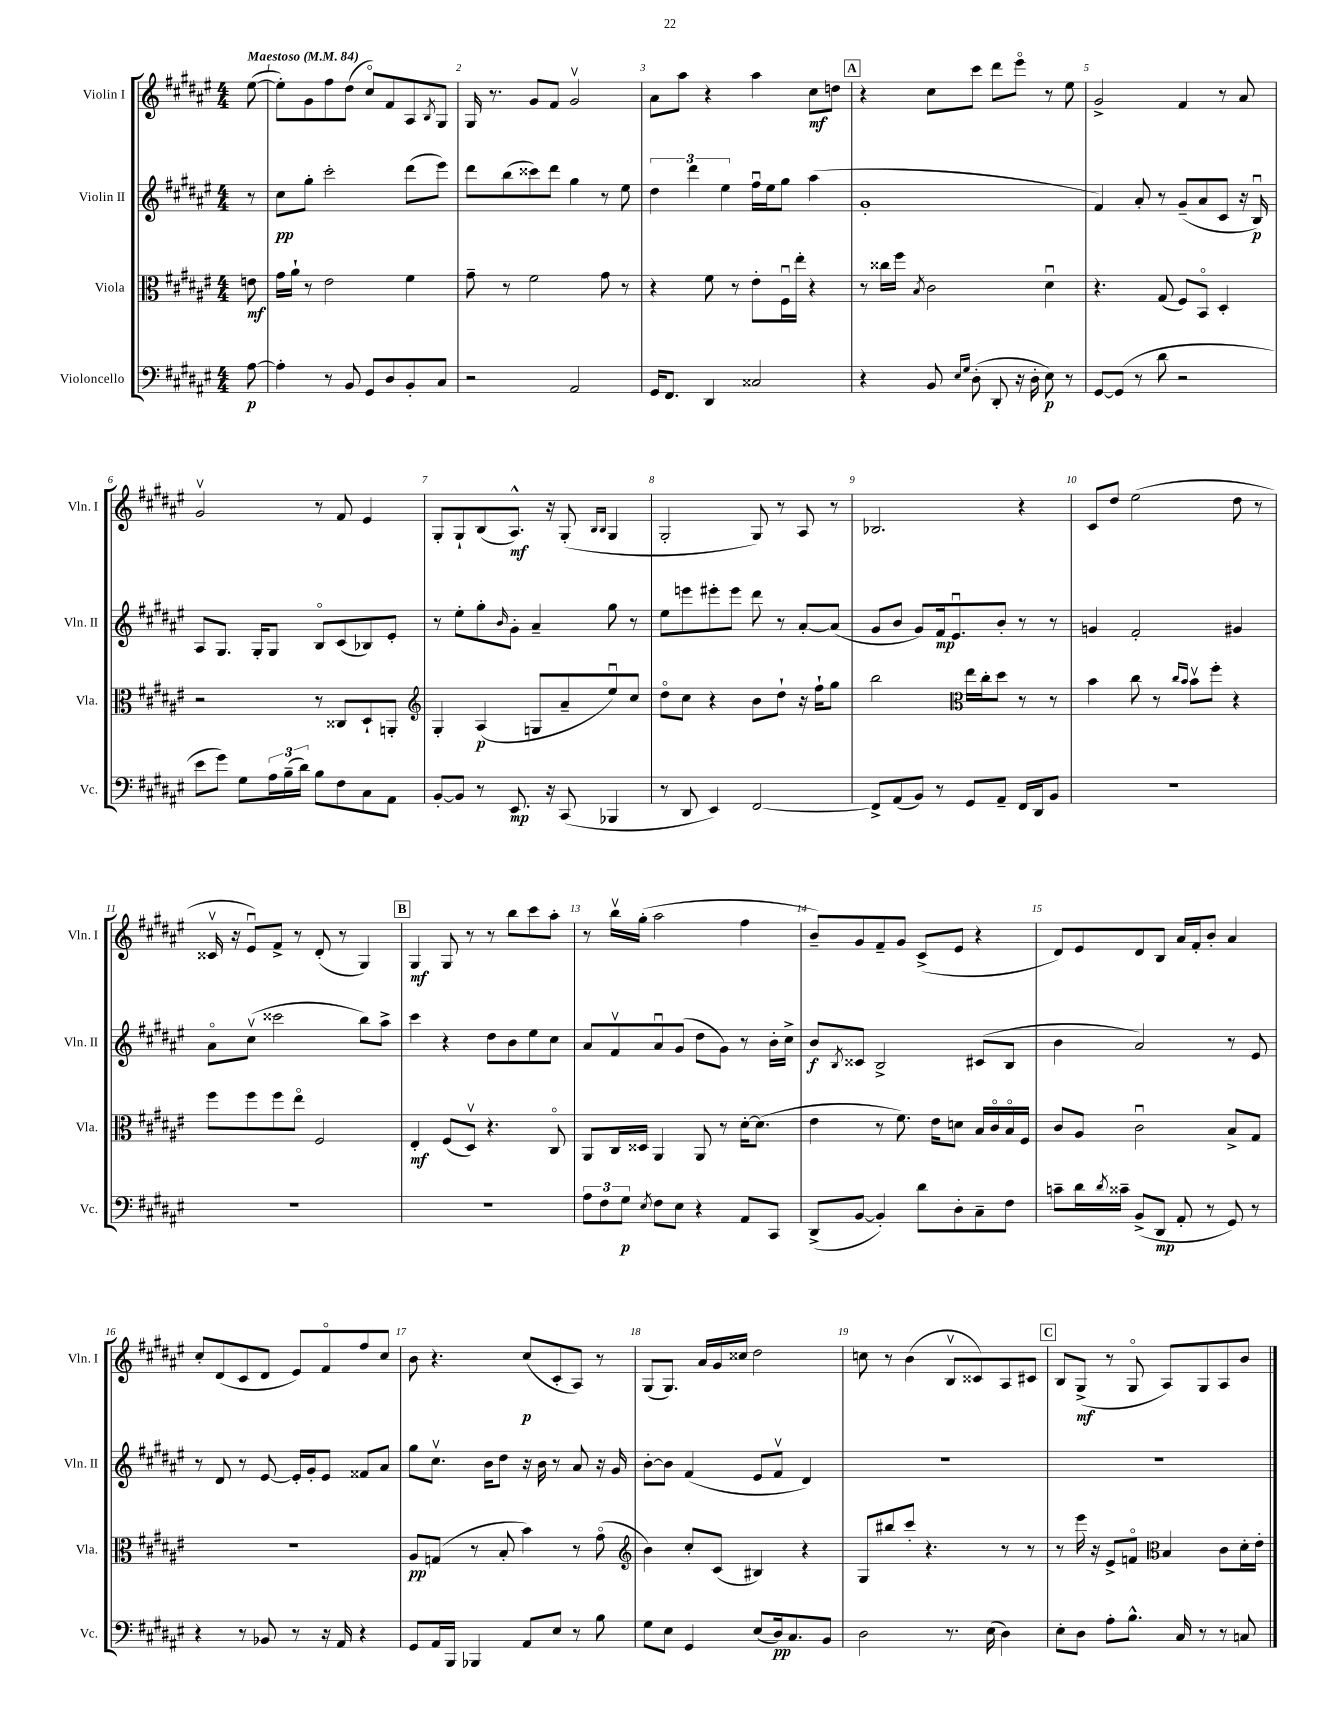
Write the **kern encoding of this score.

**kern	**dynam	**kern	**dynam	**kern	**dynam	**kern	**dynam
*part4	*part4	*part3	*part3	*part2	*part2	*part1	*part1
*staff4	*staff4	*staff3	*staff3	*staff2	*staff2	*staff1	*staff1
*I"Violoncello	*	*I"Viola	*	*I"Violin II	*	*I"Violin I	*
*I'Vc.	*	*I'Vla.	*	*I'Vln. II	*	*I'Vln. I	*
*clefF4	*	*clefC3	*	*clefG2	*	*clefG2	*
*k[f#c#g#d#a#e#]	*	*k[f#c#g#d#a#e#]	*	*k[f#c#g#d#a#e#]	*	*k[f#c#g#d#a#e#]	*
*M4/4	*	*M4/4	*	*M4/4	*	*M4/4	*
*MM84	*	*MM84	*	*MM84	*	*MM84	*
=	=	=	=	=	=	=	=
!	!	!	!	!	!	!LO:TX:a:B:t=Maestoso	!
[8A#\	p	8en\	mf	8r	.	([8ee#\	.
=1	=1	=1	=1	=1	=1	=1	=1
4A#'\]	.	16g#\LL	.	8cc#\L	pp	8ee#'\L])	.
.	.	16a#`\JJ	.	.	.	.	.
.	.	8r	.	8gg#'\J	.	8g#\	.
8r	.	2e#\	.	2ccc#'\	.	8ff#\	.
8BB/	.	.	.	.	.	(8dd#\J	.
8GG#/L	.	.	.	.	.	8cc#/L)	.
8D#/	.	.	.	.	.	8f#/	.
8BB'/	.	4f#\	.	(8ddd#\L	.	8A#/	.
.	.	.	.	.	.	8qB/	.
8C#/J	.	.	.	8eee#\J)	.	8G#/J	.
=2	=2	=2	=2	=2	=2	=2	=2
2r	.	8g#~\	.	8ddd#\L	.	16G#/	.
.	.	.	.	.	.	8.r	.
.	.	8r	.	(8bb\	.	.	.
.	.	2f#\	.	8ccc##X\)	.	8g#/L	.
.	.	.	.	8ddd#\J	.	8f#/J	.
2AA#/	.	.	.	4gg#\	.	2g#v/	.
.	.	8g#\	.	8r	.	.	.
.	.	8r	.	8ee#\	.	.	.
=3	=3	=3	=3	=3	=3	=3	=3
16GG#/KL	.	4r	.	6dd#\	.	8a#\L	.
8.FF#/J	.	.	.	.	.	.	.
.	.	.	.	.	.	8aa#\J	.
.	.	.	.	6ddd#\	.	.	.
4DD#/	.	8f#\	.	.	.	4r	.
.	.	.	.	6ee#\	.	.	.
.	.	8r	.	.	.	.	.
2C##X/	.	8e#'\L	.	16ff#u\LL	.	4aa#\	.
.	.	.	.	16ee#\J	.	.	.
.	.	16F#u\L	.	8gg#\J	.	.	.
.	.	16ee#'\JJ	.	.	.	.	.
.	.	4r	.	(4aa#\	.	8cc#\L	mf
.	.	.	.	.	.	8ddn\J	.
!!LO:REH:place=s1:t=A
=4	=4	=4	=4	=4	=4	=4	=4
4r	.	8r	.	1g#'	.	4r	.
.	.	16cc##X\LL	.	.	.	.	.
.	.	16ff#\JJ	.	.	.	.	.
.	.	8qB/	.	.	.	.	.
8BB/	.	2c#\	.	.	.	8cc#\L	.
16qqE#/LL	.	.	.	.	.	.	.
16qqG#/JJ	.	.	.	.	.	.	.
(8D#'\	.	.	.	.	.	8ccc#\J	.
8DD#'/	.	.	.	.	.	8ddd#\L	.
16r	.	.	.	.	.	8eee#\J	.
16D#'\	.	.	.	.	.	.	.
8E#\)	p	4d#u\	.	.	.	8r	.
8r	.	.	.	.	.	8ee#\	.
=5	=5	=5	=5	=5	=5	=5	=5
[8GG#/L	.	4.r	.	4f#/)	.	2g#^/	.
(8GG#/J]	.	.	.	.	.	.	.
8r	.	.	.	8a#'/	.	.	.
8d#\	.	(8G#/	.	8r	.	.	.
2r	.	8F#/L)	.	(8g#~/L	.	4f#/	.
.	.	8BB/J	.	8a#/	.	.	.
.	.	4D#'/	.	8c#/J	.	8r	.
.	.	.	.	16r	.	8a#/	.
.	.	.	.	16Bu/)	p	.	.
!!LO:LB:g=z
=6	=6	=6	=6	=6	=6	=6	=6
8e#\L	.	2r	.	8A#/L	.	2g#v/	.
8g#\J)	.	.	.	8.G#/J	.	.	.
8G#\L	.	.	.	.	.	.	.
.	.	.	.	16G#'/KL	.	.	.
24A#\L	.	.	.	8G#/J	.	.	.
(24B~\	.	.	.	.	.	.	.
24d#\JJ)	.	.	.	.	.	.	.
8B\L	.	8r	.	8B/L	.	8r	.
8F#\	.	8C##X/L	.	(8c#/	.	8f#/	.
8C#\	.	8D#`/	.	8B-X/)	.	4e#/	.
8AA#\J	.	8AAn'/J	.	8e#'/J	.	.	.
=7	=7	=7	=7	=7	=7	=7	=7
*	*	*clefG2	*	*	*	*	*
[8BB'/L	.	4G#'/	.	8r	.	8G#'/L	.
8BB/J]	.	.	.	8ee#'\L	.	8G#`/	.
8r	.	(4A#/	p	8gg#'\	.	(8B/	.
.	.	.	.	16qqb/	.	.	.
8.EE#/	mp	.	.	8g#'\J	.	8.A#^^/J)	mf
.	.	8Gn/L	.	4a#~/	.	.	.
16r	.	.	.	.	.	16r	.
(8CC#/	.	8a#~/	.	.	.	(8G#'/	.
.	.	.	.	.	.	16qqB/LL	.
.	.	.	.	.	.	16qqB/JJ	.
4BBB-X/	.	8ee#u/)	.	8gg#\	.	4G#/	.
.	.	8cc#/J	.	8r	.	.	.
=8	=8	=8	=8	=8	=8	=8	=8
8r	.	8dd#\L	.	8ee#\L	.	2G#'/	.
8DD#/	.	8cc#\J	.	8eeen\	.	.	.
4EE#/)	.	4r	.	8eee#X'\	.	.	.
.	.	.	.	8eee#\J	.	.	.
[2FF#/	.	8b\L	.	8ddd#\	.	8G#/)	.
.	.	8dd#`\J	.	8r	.	8r	.
.	.	16r	.	[8a#'/L	.	8A#/	.
.	.	16ff#`\KL	.	.	.	.	.
.	.	8gg#\J	.	(8a#/J]	.	8r	.
=9	=9	=9	=9	=9	=9	=9	=9
8FF#^/L]	.	2bb\	.	8g#/L	.	2.B-X/	.
(8AA#/	.	.	.	8b/J	.	.	.
8BB/J)	.	.	.	8g#/L)	.	.	.
8r	.	.	.	16f#/k	mp	.	.
.	.	.	.	8.e#u/	.	.	.
*	*	*clefC3	*	*	*	*	*
8GG#/L	.	16ee#\LL	.	.	.	.	.
.	.	16cc#'\J	.	.	.	.	.
8AA#~/J	.	8dd#\J	.	8b'/J	.	.	.
16FF#/LL	.	8r	.	8r	.	4r	.
16DD#/J	.	.	.	.	.	.	.
8BB/J	.	8r	.	8r	.	.	.
=10	=10	=10	=10	=10	=10	=10	=10
1r	.	4b\	.	4gn/	.	8c#/L	.
.	.	.	.	.	.	8dd#/J	.
.	.	8cc#\	.	2f#'/	.	(2ee#\	.
.	.	8r	.	.	.	.	.
.	.	16qqcc#/LL	.	.	.	.	.
.	.	16qqb/JJ	.	.	.	.	.
.	.	8bv\L	.	.	.	.	.
.	.	8ff#'\J	.	.	.	.	.
.	.	4r	.	4g#X/	.	8dd#\	.
.	.	.	.	.	.	8r	.
!!LO:LB:g=z
=11	=11	=11	=11	=11	=11	=11	=11
1r	.	8ff#\L	.	8a#\L	.	16c##Xv/	.
.	.	.	.	.	.	16r	.
.	.	8ff#\	.	(8cc#v\J	.	8e#u/L)	.
.	.	8ff#\	.	2ccc##X\	.	8f#^/J	.
.	.	8ee#\J	.	.	.	8r	.
.	.	2F#/	.	.	.	(8d#'/	.
.	.	.	.	.	.	8r	.
.	.	.	.	8bb\L)	.	4G#/)	.
.	.	.	.	8aa#^\J	.	.	.
!!LO:REH:place=s1:t=B
=12	=12	=12	=12	=12	=12	=12	=12
1r	.	4E#'/	mf	4ccc#\	.	4G#/	mf
.	.	(8F#/L	.	4r	.	8G#/	.
.	.	8D#v/J)	.	.	.	8r	.
.	.	4.r	.	8dd#\L	.	8r	.
.	.	.	.	8b\	.	8bb\L	.
.	.	.	.	8ee#\	.	8ccc#\	.
.	.	8C#/	.	8cc#\J	.	8aa#'\J	.
=13	=13	=13	=13	=13	=13	=13	=13
12A#\L	.	8AA#/L	.	8a#/L	.	8r	.
12F#\	.	.	.	.	.	.	.
.	.	16C#/L	.	8f#v/	.	16bbv\LL	.
12G#\J	p	.	.	.	.	.	.
.	.	16D##X/JJ	.	.	.	(16gg#'\JJ	.
8qE#/	.	.	.	.	.	.	.
8F#\L	.	4AA#/	.	8a#u/	.	2aa#\	.
8E#\J	.	.	.	(8g#/J	.	.	.
4r	.	8AA#/	.	8dd#\L	.	.	.
.	.	8r	.	8g#\J)	.	.	.
8AA#/L	.	[16d#'\KL	.	8r	.	4ff#\	.
.	.	(8.d#\J]	.	.	.	.	.
8CC#/J	.	.	.	16b'\LL	.	.	.
.	.	.	.	16cc#^\JJ	.	.	.
=14	=14	=14	=14	=14	=14	=14	=14
(8DD#^/L	.	4e#\	.	8b/L	f	8b~/L)	.
.	.	.	.	8qB/	.	.	.
[8BB/J	.	.	.	8c##X/J	.	8g#/	.
4BB'/])	.	8r	.	2B^/	.	8f#~/	.
.	.	8.f#\)	.	.	.	8g#/J	.
8d#\L	.	.	.	.	.	(8c#^/L	.
.	.	16e#\KL	.	.	.	.	.
8D#'\	.	8dn\J	.	.	.	8e#/J	.
8C#~\	.	16B/LL	.	(8c#X/L	.	4r	.
.	.	16c#/	.	.	.	.	.
8F#\J	.	16B/	.	8B/J	.	.	.
.	.	16F#/JJ	.	.	.	.	.
=15	=15	=15	=15	=15	=15	=15	=15
8cn~\L	.	8c#/L	.	4b\	.	8d#/L)	.
16d#\L	.	8A#/J	.	.	.	8e#/	.
8qd#/	.	.	.	.	.	.	.
16c##X~\JJ	.	.	.	.	.	.	.
(8BB^/L	.	2c#u\	.	2a#/)	.	8d#/	.
8DD#/J	mp	.	.	.	.	8B/J	.
8AA#'/	.	.	.	.	.	16a#/LL	.
.	.	.	.	.	.	16f#'/J	.
8r	.	.	.	.	.	8b'/J	.
8GG#/)	.	8B^/L	.	8r	.	4a#/	.
8r	.	8G#/J	.	8e#/	.	.	.
!!LO:LB:g=z
=16	=16	=16	=16	=16	=16	=16	=16
4r	.	1r	.	8r	.	8cc#'/L	.
.	.	.	.	8d#/	.	(8d#/	.
8r	.	.	.	8r	.	8c#/	.
8BB-X/	.	.	.	[8e#/	.	8d#/J	.
8r	.	.	.	16e#'/LL]	.	8e#/L)	.
.	.	.	.	16g#'/J	.	.	.
16r	.	.	.	8e#/J	.	8f#/	.
16AA#/	.	.	.	.	.	.	.
4r	.	.	.	8f##X/L	.	8ff#/	.
.	.	.	.	8a#/J	.	8cc#/J	.
=17	=17	=17	=17	=17	=17	=17	=17
8GG#/L	.	8A#/L	pp	8gg#\L	.	8b\	.
16AA#/L	.	(8Gn/J	.	8.cc#v\J	.	4.r	.
16BBB/JJ	.	.	.	.	.	.	.
4BBB-X/	.	8r	.	.	.	.	.
.	.	.	.	16b\KL	.	.	.
.	.	8B'/	.	8dd#\J	.	.	.
8AA#/L	.	4b\)	.	16r	.	(8cc#/L	p
.	.	.	.	16b\	.	.	.
8E#/J	.	.	.	8r	.	8c#'/	.
8r	.	8r	.	8a#/	.	8A#/J)	.
8B\	.	(8g#\	.	16r	.	8r	.
.	.	.	.	16g#/	.	.	.
=18	=18	=18	=18	=18	=18	=18	=18
*	*	*clefG2	*	*	*	*	*
8G#\L	.	4b\)	.	[8b'\L	.	(8G#/L	.
8E#\J	.	.	.	8b\J]	.	8.G#/J)	.
4GG#/	.	8cc#'/L	.	(4f#/	.	.	.
.	.	.	.	.	.	16a#/LL	.
.	.	(8c#/J	.	.	.	16g#/	.
.	.	.	.	.	.	16cc##X/JJ	.
(8E#/L	.	4B#X/)	.	8e#/L	.	2dd#\	.
16D#/k)	pp	.	.	8f#v/J	.	.	.
8.C#/	.	.	.	.	.	.	.
.	.	4r	.	4d#/)	.	.	.
8BB/J	.	.	.	.	.	.	.
=19	=19	=19	=19	=19	=19	=19	=19
2D#\	.	8G#/L	.	1r	.	8ccn\	.
.	.	8bb#X/	.	.	.	8r	.
.	.	8ccc#'/J	.	.	.	(4b\	.
.	.	4.r	.	.	.	.	.
8.r	.	.	.	.	.	8Bv/L	.
.	.	.	.	.	.	8c##X/)	.
(16E#\	.	.	.	.	.	.	.
4D#\)	.	8r	.	.	.	8A#/	.
.	.	8r	.	.	.	8c#X/J	.
!!LO:REH:place=s1:t=C
=20	=20	=20	=20	=20	=20	=20	=20
8E#'\L	.	8r	.	1r	.	8B/L	.
8D#\J	.	16eee#\	.	.	.	(8G#^/J	mf
.	.	16r	.	.	.	.	.
8A#'\L	.	8e#^/L	.	.	.	8r	.
8.B^^\J	.	8fn/J	.	.	.	8G#/	.
*	*	*clefC3	*	*	*	*	*
.	.	4B/	.	.	.	8A#/L)	.
16C#/	.	.	.	.	.	.	.
8r	.	.	.	.	.	8G#/	.
8r	.	8c#\L	.	.	.	8A#/	.
8Cn/	.	16d#'\L	.	.	.	8b/J	.
.	.	16e#'\JJ	.	.	.	.	.
==	==	==	==	==	==	==	==
*-	*-	*-	*-	*-	*-	*-	*-
